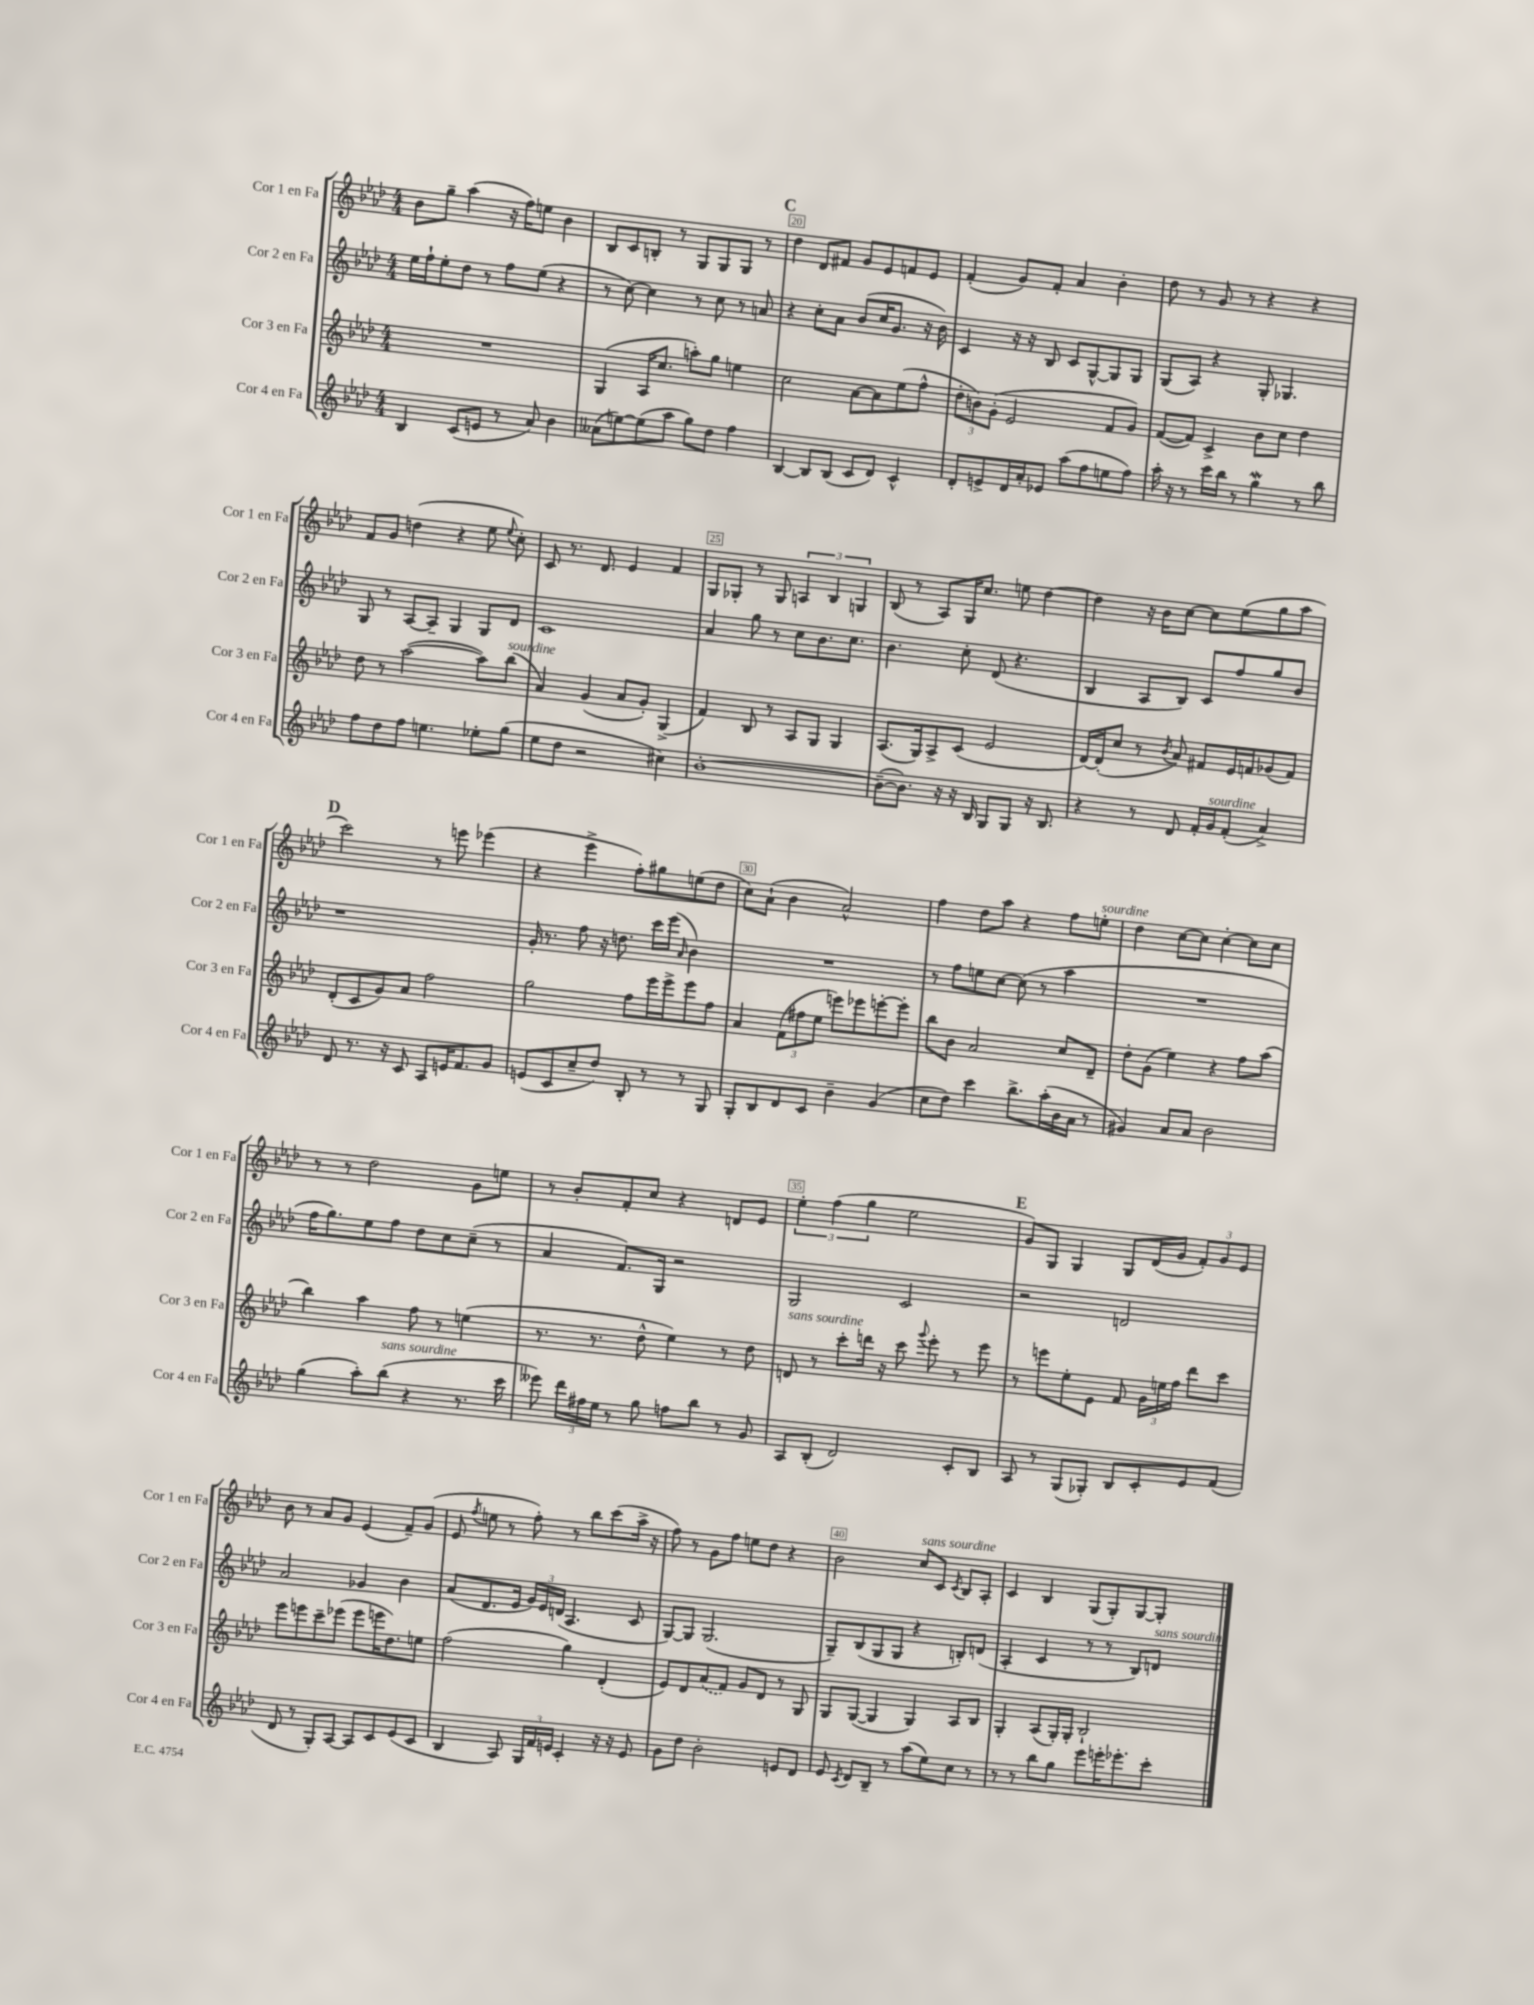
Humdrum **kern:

**kern	**kern	**kern	**kern
*part4	*part3	*part2	*part1
*staff4	*staff3	*staff2	*staff1
*I"Cor 4 en Fa	*I"Cor 3 en Fa	*I"Cor 2 en Fa	*I"Cor 1 en Fa
*I'Cor 4 en Fa	*I'Cor 3 en Fa	*I'Cor 2 en Fa	*I'Cor 1 en Fa
*clefG2	*clefG2	*clefG2	*clefG2
*k[b-e-a-d-]	*k[b-e-a-d-]	*k[b-e-a-d-]	*k[b-e-a-d-]
*M4/4	*M4/4	*M4/4	*M4/4
=18	=18	=18	=18
4B-/	1r	16ee-\LL	8b-\L
.	.	16ff`\J	.
.	.	8ee-'\	8gg~\J
(8c/L	.	8dd-\J	(4aa-\
8en/J	.	8r	.
8r	.	8ff\L	16r
.	.	.	16ff\KL)
8a-/)	.	(8ee-\J	8een\J
4b-\	.	4r	4b-\
=19	=19	=19	=19
(8a--X\L	(4G/	8r	8B-/L
[8een\)	.	[8cc\)	8c/
(8ee\]	16A-/KL	4cc\]	8Bn'/J
.	8.cc/J	.	.
8aa-\J	.	.	8r
8gg\L)	8aan'\L)	8r	8G/L
8dd-\J	8gg\J	8cc\	8G/
4ff\	4een\	8r	8G/J
.	.	8an/	8r
!!LO:REH:place=s1:t=C
=20	=20	=20	=20
[4B-/	2cc\	4r	4dd-\
8B-/L]	.	8cc'\L	8d-/L
(8B-/J	.	8a-\J	8f#X/J
8c/L	[8a-\L	(8b-/L	8g/L
8d-/J)	8a-\]	16cc/K	8e-/
.	.	8.g/J	.
4c^^/	(8ee-\	.	8fn/
.	8ff^^\J	16r	8e-/J
.	.	16b-\)	.
=21	=21	=21	=21
8d-'/L	12dd-'\L	4c/	(4f'/
.	12bn\)	.	.
8en^/	.	.	.
.	(12g'\J	.	.
16d-/L	2e-/	16r	8g/L)
16a-'/J	.	16r	.
8e-X/J	.	8B-/	8f'/J
(8aa-\L	.	8c/L	4a-/
8ff\	.	[8G^^/	.
8een\	8f/L	8G/]	4b-'\
8ff\J)	8g/J)	8G/J	.
=22	=22	=22	=22
16aa-'\	([8f/L	(8G/L	8dd-\
16r	.	.	.
8r	8f/J])	8A-/J)	8r
16ccc\LL	4c^/	4r	8g/
16bb-\JJ	.	.	.
8r	.	.	8r
4ggW\	8b-\L	8G'/	4r
.	8cc\J	4.G-X/	.
8r	4dd-\	.	4r
8bb-\	.	.	.
!!LO:LB:g=z
=23	=23	=23	=23
8ff\L	8dd-\	8G/	8f/L
8dd-\	8r	8r	8g/J
8ff\J	([2aa-\	[8A-/L	(4ddn\
4.een\	.	8A-~/J]	.
.	.	4G/	4r
8ee-X'\L	8aa-\L])	8G/L	8ee-\
.	.	.	8qqee-/
!	!LO:TX:a:i:t=sourdine	!	!
(8gg\J	(8bb-\J	8d-/J	8cc'\)
=24	=24	=24	=24
8ee-\L	4a-/)	1c	8c/
8dd-\J	.	.	8.r
2r	(4g/	.	.
.	.	.	8.d-/
.	8a-/L	.	4e-/
.	8g'/J)	.	.
4cc#X\)	(4G^/	.	4f/
=25	=25	=25	=25
[1b-'	4f/)	4a-/	8G/L
.	.	.	8G-X'/J
.	8B-/	8gg\	8r
.	8r	8r	8G-/
.	8A-/L	8cc\L	6An/
.	8G/J	8.b-\	.
.	.	.	6B-/
.	4G/	.	.
.	.	8.cc\J	.
.	.	.	6Gn/
=26	=26	=26	=26
(8b-~\L_	(8.A-/L	4.b-\	(8B-/
8.b-\J])	.	.	8r
.	16G/k)	.	.
.	8A-^/	.	8A-/L)
16r	.	.	.
16r	(8c/J	8cc'\	16G/K
16B-/	.	.	8.cc/J
8G/L	2e-/	(8d-/	.
8G/J	.	4.r	8een\
16r	.	.	[4dd-\
8.B-/	.	.	.
=27	=27	=27	=27
4r	[16d-/LL)	4B-/	4dd-\]
.	(16d-'/J]	.	.
.	8cc/J	.	.
8r	8r	8A-/L	16r
.	.	.	16b-\KL
.	8qb-/	.	.
8d-/	8a-/)	8B-/J)	[8cc\J
16f'/LL	8f#X/L	8c/L	8cc\L]
!LO:TX:a:i:t=sourdine	!	!	!
16g/J	.	.	.
(8f'/J	16e-/L	8ff/	(8ee-\
.	16fn/J	.	.
4a-^/)	(8g-X/	8gg/	8gg\
.	8f/J)	8b-/J	8aa-\J
!!LO:LB:g=z
!!LO:REH:place=s1:t=D
=28	=28	=28	=28
8d-/	(8d-'/L	1r	2ccc\)
8.r	8c/	.	.
.	8g/)	.	.
16r	.	.	.
8c/	8a-/J	.	.
8A-/L	2ff\	.	8r
16en/K	.	.	8eeen\
8.f/	.	.	.
.	.	.	(4eee-X\
8g/J	.	.	.
=29	=29	=29	=29
(8en/L	2gg\	16g'/	4r
.	.	8.r	.
8c/	.	.	.
8cc~/	.	8ff\	4eee-^\
8dd-/J)	.	16r	.
.	.	8.ddn\	.
8B-'/	8ff\L	.	8ff'\L)
8r	16eee-\L	16ccc\LL	8gg#X\
.	16eee-^\J	(16eee-\JJ	.
.	.	16qqa-/	.
8r	8eee-\	4b-\)	(8een\
8G/	8ff\J	.	8dd-\J
=30	=30	=30	=30
8G'/L	4a-/	1r	8cc\L)
8B-/	.	.	(8a-`\J
8d-/	(12f\L	.	4b-\
.	12ff#X\	.	.
8c/J	.	.	.
.	12ee-\J	.	.
4b-~\	8eeen\L)	.	2a-^^/)
.	8eee-X\	.	.
(4g/	[8eeen'\	.	.
.	8eee'\J]	.	.
=31	=31	=31	=31
8cc\L	8bb-\L	8r	4ff\
8dd-\J)	8b-\J	8ff\L	.
4ccc\	2a-/	8een\	8dd-\L
.	.	[8cc\J	8aa-\J
8.bb-^\L	.	(8cc\]	4r
.	.	8r	.
(16aa-'\L	.	.	.
16b-\	8cc/L	4aa-\	8ff\L
16a-\JJ	.	.	.
!	!	!	!LO:TX:a:i:t=sourdine
8r	8d-~/J	.	8een'\J
=32	=32	=32	=32
4g#X/)	8dd-'\L	1r	4dd-\
.	(8g\J	.	.
8a-/L	4ee-\)	.	[8cc\L
8a-/J	.	.	8cc\J]
2b-\	4r	.	[4cc'\
.	8ff\L	.	8cc\L]
.	(8aa-\J	.	8cc\J
!!LO:LB:g=z
=33	=33	=33	=33
(4gg\	4bb-\)	16ff\KL	8r
.	.	8.gg\)	.
.	.	.	8r
8aa-'\L)	4aa-\	8ee-\	2dd-\
!LO:TX:a:i:t=sans sourdine	!	!	!
(8bb-\J	.	8ff\J	.
4r	8ff\	8dd-\L	.
.	8r	8cc\	.
8.r	(4een\	(8cc~\J	8g\L
.	.	8r	8een\J
16ccc\	.	.	.
=34	=34	=34	=34
8eee--X\)	8.r	4a-/	8r
24ddd-\LL	.	.	8b-'/L
24ff#X\	.	.	.
.	8.r	.	.
24ee-\JJ	.	.	.
8r	.	8.f/L)	8f'/
8gg\	8dd-^^\	.	8cc/J
.	.	16G/Jk	.
8ffn\L	4ee-\)	2r	4r
8bb-\J	.	.	.
8r	8r	.	8dn/L
8g/	8dd-\	.	8e-/J
=35	=35	=35	=35
!	!LO:TX:a:i:t=sans sourdine	!	!
8A-/L	8dn/	2G/	6ee-'\
(8B-'/J	8r	.	.
.	.	.	(6ff\
2d-/)	8ccc'\L	.	.
.	.	.	6gg\
.	16dddn\Jk	.	.
.	16r	.	.
.	8ccc\	2c/	2ee-\
.	8qqggg/	.	.
.	8eee-'\	.	.
8c'/L	8r	.	.
8B-/J	8eee-\	.	.
!!LO:REH:place=s1:t=E
=36	=36	=36	=36
8A-/	8r	2r	8g/L)
8r	8eeen\L	.	8G/J
(8G/L	8ee-'\	.	4G/
8G-X'/J)	8e-\J	.	.
8B-/L	8f/	2dn/	8G/L
8c'/	24g\LL	.	(16d-/L
.	24een\	.	.
.	.	.	16g/JJ
.	24ff\JJ	.	.
8e-/	8ddd-\L	.	12f'/L)
.	.	.	12g/
(8f/J	8ccc\J	.	.
.	.	.	12e-/J
!!LO:LB:g=z
=37	=37	=37	=37
8d-/	8eee-\L	2a-/	8b-\
8r	8eeen\	.	8r
8G'/L)	8ccc~\	.	8a-/L
[8A-/J	(8eee-X\J	.	8g/J
8A-/L]	8eee-\L	4g-X/	(4e-/
8c/	16eeen\K	.	.
.	8.dd-\)	.	.
(8e-/	.	4b-\	8f~/L)
8c/J	8een\J	.	(8g/J
=38	=38	=38	=38
4B-/	(2ff\	(8a-/L	8e-/
.	.	.	8qff/
.	.	8.d-/	8een\
8A-/)	.	.	8r
.	.	16e-/Jk	.
24G/LL	.	24g/LL)	8ff'\)
24f/	.	24e-/	.
24en/JJ	.	(24dn/JJ	.
4c'/	4gg\)	4.A-/	8r
.	.	.	8bb-\L
16r	(4d-'/	.	(8ccc\
16r	.	.	.
8e/	.	8c/	16aa-^\Jk
.	.	.	16r
=39	=39	=39	=39
8g\L	8e-/L)	[8G/L)	8ff\)
8dd-\J	8d-/	8G/J]	8r
2b-'\	(8a-/	(2.G/	8g\L
.	8f/J)	.	8ff\J
.	8g/L	.	8een\L
.	8d-/J	.	8dd-\J
8en/L	8r	.	4r
8d-/J	8G/	.	.
=40	=40	=40	=40
8e-/	8G/L	8G~/L)	2b-\
8qc/	.	.	.
8d-/L	([8G/J	(8B-/	.
8B-~/J	4G/]	8G/	.
8r	.	8G/J	.
!	!	!	!LO:TX:a:i:t=sans sourdine
(8aa-\L	4G/)	4r	8cc/L
8ee-\)	.	.	8c/J
.	.	.	8qc/
8cc\J	8A-/L	8Bn'/L)	8B-/L
8r	8B-/J	(8dn/J	8A-'/J
=41	=41	=41	=41
8r	4G'/	4A-'/	4c/
8r	.	.	.
8bb-\L	(8A-/L	4c/	4B-/
8gg\J	16G'/L)	.	.
.	16G'/JJ	.	.
8eee-\L	2B-`/	8r	(8G/L
16eeen'\K	.	8r	8G'/)
8.eee-X'\	.	.	.
.	.	8B-/L)	[8G/
!	!	!LO:TX:a:i:t=sans sourdine	!
8ccc'\J	.	8dn/J	8G'/J]
==	==	==	==
*-	*-	*-	*-
